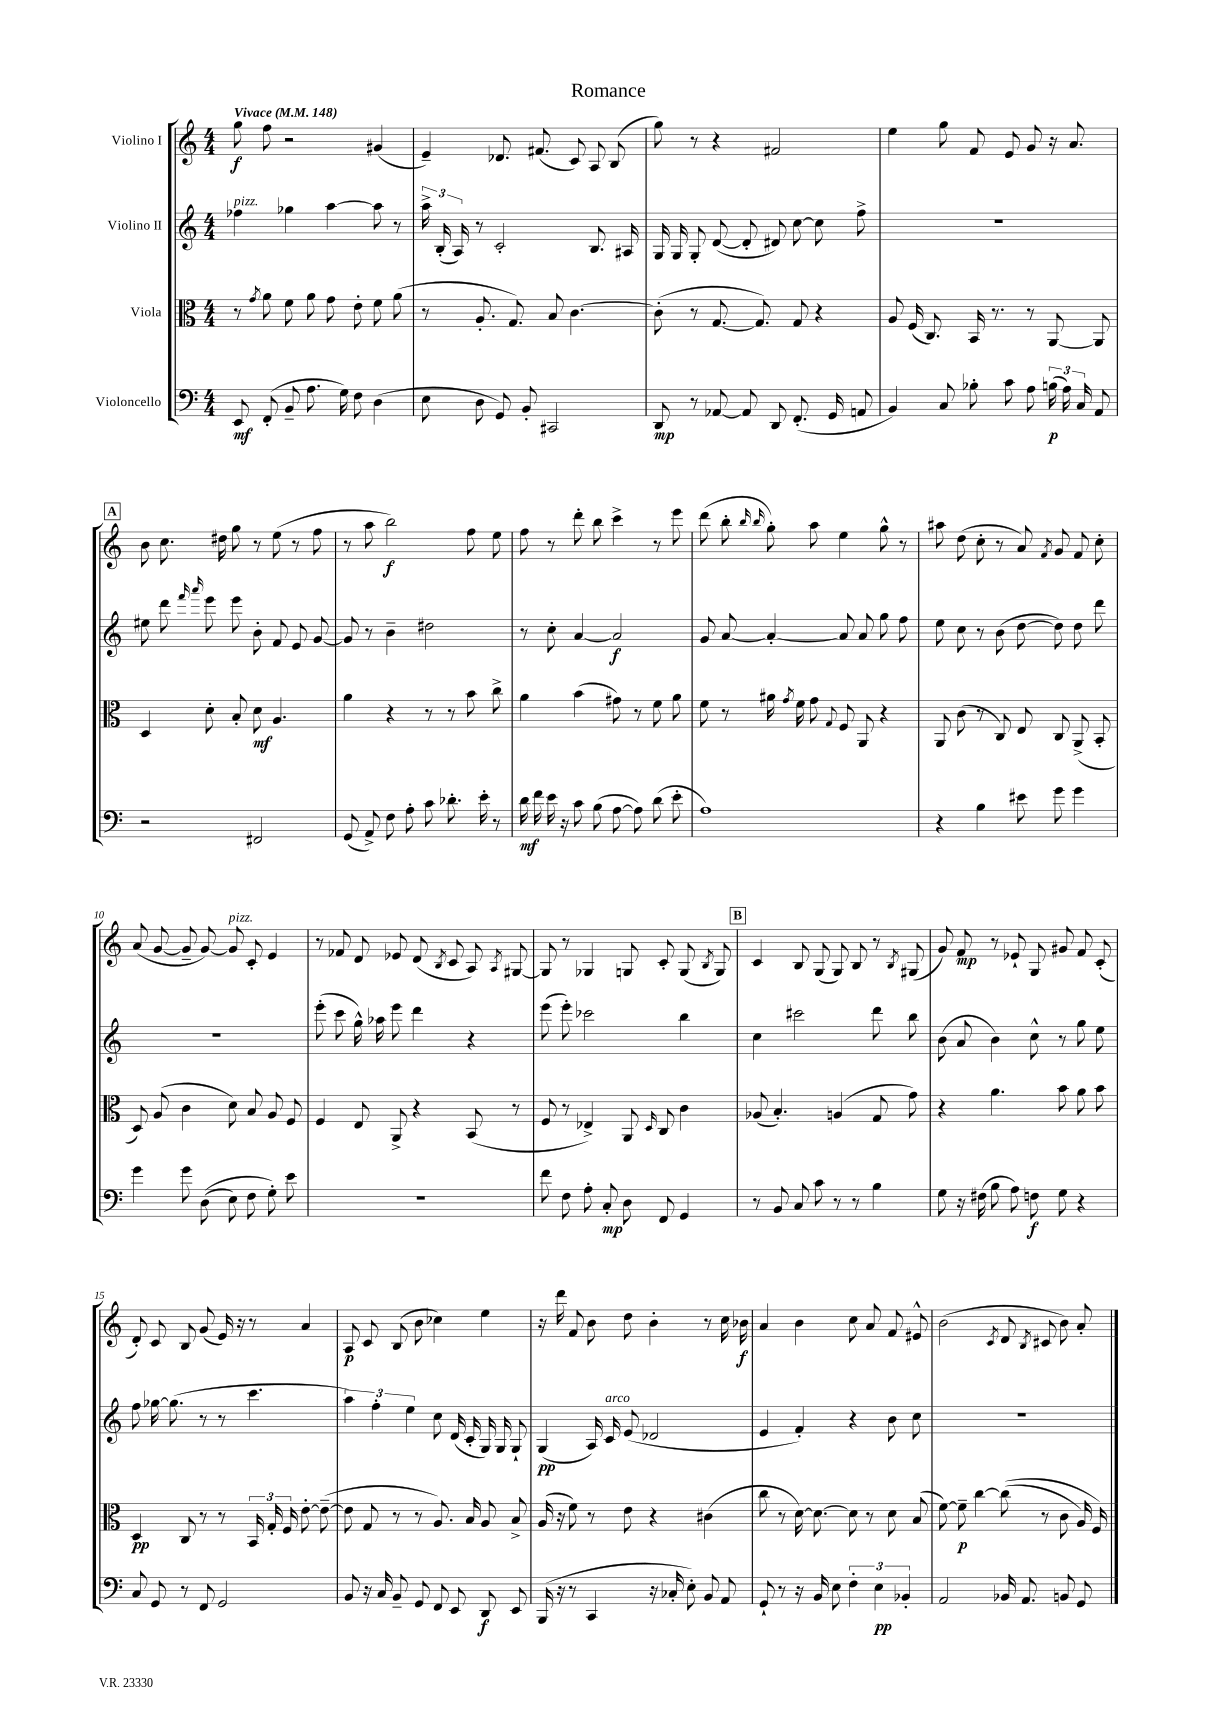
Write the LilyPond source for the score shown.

\header { title = "Romance" }
<<
\new StaffGroup <<
\new Staff = "s0" \with { instrumentName = "Violino I" } {
    \clef treble \key c \major \numericTimeSignature \time 4/4 \tempo "Vivace" 4 = 148
    \autoBeamOff g''8\f f''8 r2 gis'4( |
    e'4--) des'8. fis'8.( c'8) a8 b8( |
    g''8) r8 r4 fis'2 |
    e''4 g''8 f'8 e'8 g'8 r16 a'8. |
    \mark \markup { \box "A" } b'8 c''8. dis''16 g''8 r8 e''8( r8 f''8 |
    r8 a''8 b''2\f) f''8 e''8 |
    f''8 r8 d'''8-. b''8 c'''4-> r8 e'''8 |
    d'''8( b''8-. \grace { b''16 b''16 } g''8-.) a''8 e''4 g''8-^ r8 |
    ais''8 d''8( c''8-. r8 a'8) \acciaccatura { f'8 } g'8 f'8 c''8-. |
    a'8( g'8~ g'8-- g'8~) g'8^\markup { \italic "pizz." } c'8-. e'4 |
    r8 fes'8 d'8 ees'8 d'8( \acciaccatura { b8 } c'8 a8) \acciaccatura { a8 } gis8~ |
    gis8 r8 ges4 g8 c'8-. g8( \acciaccatura { b8 } g8) |
    \mark \markup { \box "B" } c'4 b8 g8( g8) b8 r8 \acciaccatura { b8 } gis8( |
    g'8) f'8\mp r8 ees'8-! g8 gis'8 f'8 c'8-.( |
    d'8-.) c'8 b8 g'8( e'16) r16 r8 a'4 |
    a8\p c'8 b8( b'8 ces''4) e''4 |
    r16 d'''16 f'8 b'8 d''8 b'4-. r8 c''16 bes'16\f |
    a'4 b'4 c''8 a'8 f'8 eis'8-^ |
    b'2( \acciaccatura { c'8 } d'8 \acciaccatura { b8 } cis'8 b'8) a'8-. \bar "|." |
}
\new Staff = "s1" \with { instrumentName = "Violino II" } {
    \clef treble \key c \major \numericTimeSignature \time 4/4
    \autoBeamOff fes''4^\markup { \italic "pizz." } ges''4 a''4~ a''8 r8 |
    \tuplet 3/2 { a''16-> b16-.( a16) } r8 c'2-. b8. ais16 |
    g16 g16 g8-. d'8~( d'8-. dis'8) c''8~ c''8 f''8-> |
    r1 |
    \mark \markup { \box "A" } eis''8 d'''8 \grace { f'''16 a'''16 } e'''8 e'''8 b'8-. f'8 e'8 g'8~ |
    g'8 r8 b'4-- dis''2 |
    r8 c''8-. a'4~ a'2\f |
    g'8 a'8~ a'4~-. a'8 a'8 g''8 f''8 |
    e''8 c''8 r8 b'8( d''8~ d''8) d''8 d'''8 |
    R1 |
    e'''8-.( c'''8 g''16-^) aes''16 e'''8 d'''4 r4 |
    e'''8( e'''8-.) ces'''2 b''4 |
    \mark \markup { \box "B" } c''4 cis'''2 d'''8 b''8 |
    b'8( a'8 b'4) c''8-^ r8 g''8 e''8 |
    f''8 ges''16~ ges''8.( r8 r8 c'''4. |
    \tuplet 3/2 { a''4) f''4-. e''4 } c''8 d'16( c'16-. g16) g16 g8-! |
    g4\pp( a16) c'16^\markup { \italic "arco" } e'8( des'2 |
    e'4 f'4-.) r4 b'8 c''8 |
    R1 \bar "|." |
}
\new Staff = "s2" \with { instrumentName = "Viola" } {
    \clef alto \key c \major \numericTimeSignature \time 4/4
    \autoBeamOff r8 \acciaccatura { g'8 } a'8 f'8 a'8 g'8 e'8-. f'8 a'8( |
    r8 a8.-. g8.) b8 c'4.~ |
    c'8-.( r8 g8.~ g8.) g8 r4 |
    a8 f16( c8.) b,16 r8. r8 a,8~ a,8 |
    \mark \markup { \box "A" } d4 d'8-. b8-. d'8\mf a4. |
    a'4 r4 r8 r8 b'8 c''8-> |
    a'4 b'4( gis'8) r8 f'8 a'8 |
    f'8 r8 ais'16 \acciaccatura { g'8 } f'16 g'8 \appoggiatura { g8 } f8 a,8 r4 |
    a,8 c'8( r8 c8) e8 c8 a,8->( b,8-. |
    d8) a8( c'4 d'8) b8 a8 f8 |
    f4 e8 a,8-> r4 b,8( r8 |
    f8 r8 ees4->) a,8 \grace { d16 } c8 c'4 |
    \mark \markup { \box "B" } aes8( b4.-.) a4( g8 g'8) |
    r4 a'4. b'8 a'8 b'8 |
    d4\pp c8 r8 r8 \tuplet 3/2 { b,16 g16-. f16 } e'8~-. e'8~--( |
    e'8 g8 r8 r8 a8.) b16 a8 b8-> |
    a16( r16 f'8) r8 e'8 r4 cis'4( |
    c''8 r8 d'16~) d'8.~ d'8 r8 d'8 b8( |
    f'8~) f'8--\p c''4~ c''8(\( r8 c'8 a16) f16\) \bar "|." |
}
\new Staff = "s3" \with { instrumentName = "Violoncello" } {
    \clef bass \key c \major \numericTimeSignature \time 4/4
    \autoBeamOff e,8\mf f,8-.( b,8-- a8. g16) f8 d4( |
    e8 d8 g,8) b,8-. cis,2 |
    d,8\mp r8 aes,8~ aes,8 d,8 f,8.-.( g,16 a,8 |
    b,4) c8 bes8-. c'8 a8 \tuplet 3/2 { b16\p( a16) c16 } a,8 |
    \mark \markup { \box "A" } r2 fis,2 |
    g,8( a,8->) f8 a8-. c'8 des'8.-. e'16-. r8 |
    d'16\mf f'16 e'16 r16 c'8 b8( a8~ a8) d'8( e'8-. |
    a1) |
    r4 b4 eis'8 g'8 g'4 |
    g'4 g'8 d8(\( e8) f8 g8-.\) e'8 |
    R1 |
    f'8 f8 a8-. c8-.\mp d8 f,8 g,4 |
    \mark \markup { \box "B" } r8 b,8 c8 c'8 r8 r8 b4 |
    g8 r16 fis16( b8 a8) f8\f g8 r4 |
    c8 g,8 r8 f,8 g,2 |
    b,8 r16 c16 b,8-- g,8 f,8 e,8 d,8\f e,8 |
    b,,16( r16 r8 c,4 r16 ces16-. e8-.) b,8 a,8 |
    g,8-! r8 r16 b,16 e8 \tuplet 3/2 { f4-. e4\pp bes,4-. } |
    a,2 bes,16 a,8. b,8 g,8 \bar "|." |
}
>>
>>
